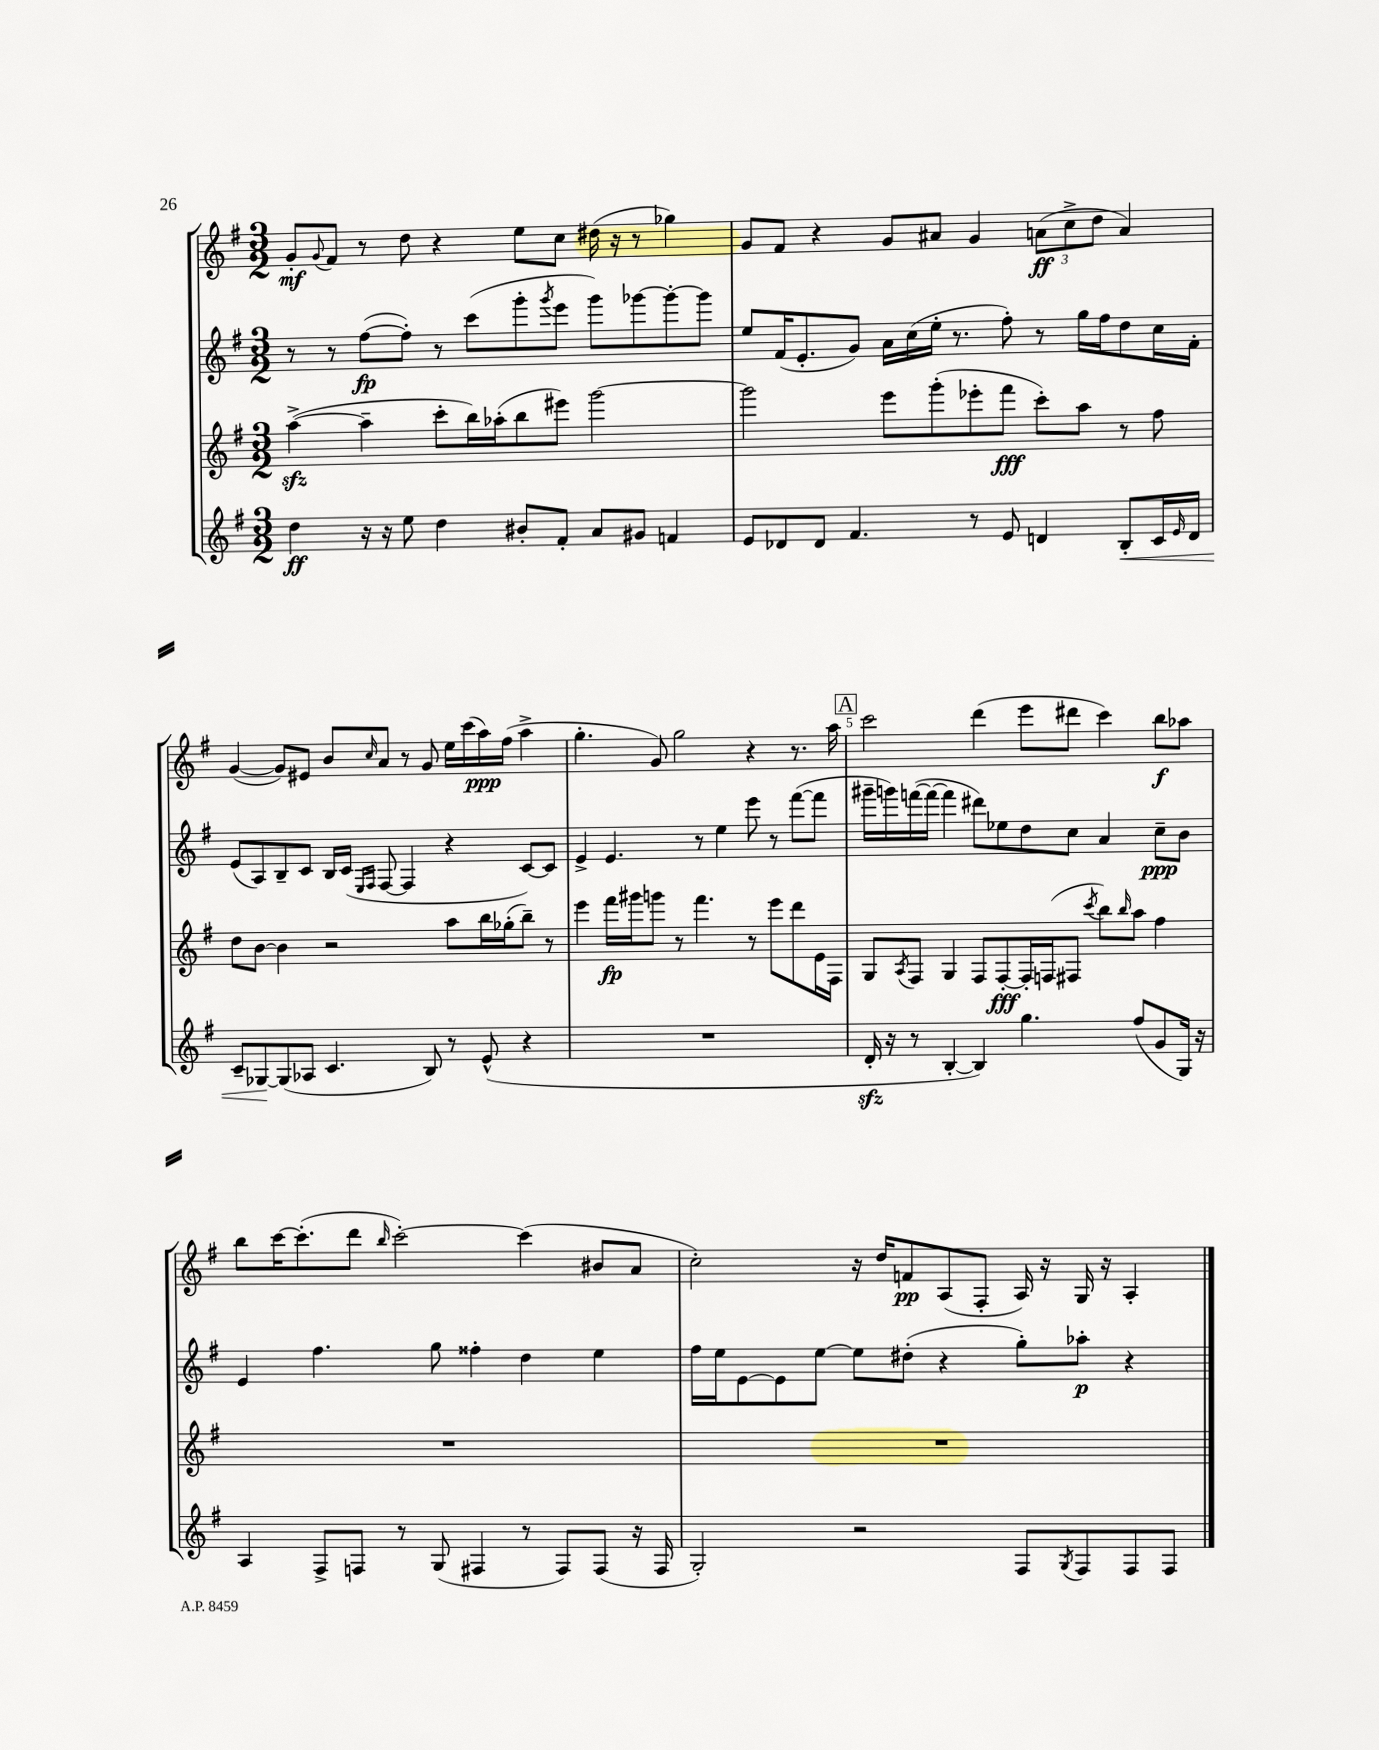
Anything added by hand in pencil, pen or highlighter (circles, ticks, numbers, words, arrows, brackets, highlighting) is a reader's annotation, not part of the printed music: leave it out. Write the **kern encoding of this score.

**kern	**dynam	**kern	**dynam	**kern	**dynam	**kern	**dynam
*part4	*part4	*part3	*part3	*part2	*part2	*part1	*part1
*staff4	*staff4	*staff3	*staff3	*staff2	*staff2	*staff1	*staff1
*clefG2	*	*clefG2	*	*clefG2	*	*clefG2	*
*k[f#]	*	*k[f#]	*	*k[f#]	*	*k[f#]	*
*M3/2	*	*M3/2	*	*M3/2	*	*M3/2	*
=1	=1	=1	=1	=1	=1	=1	=1
4dd\	ff	([4aazz^\	.	8r	.	8g'/L	mf
.	.	.	.	.	.	8qqg/	.
.	.	.	.	8r	.	8f#/J	.
16r	.	4aa~\]	.	([8ff#\L	fp	8r	.
16r	.	.	.	.	.	.	.
8ee\	.	.	.	8ff#'\J])	.	8dd\	.
4dd\	.	8ccc'\L	.	8r	.	4r	.
.	.	16bb\L)	.	(8ccc\L	.	.	.
.	.	(16aa-X'\J	.	.	.	.	.
8b#X'/L	.	8bb\	.	8ggg'\	.	8ee\L	.
.	.	.	.	8qggg/	.	.	.
8f#'/J	.	8eee#X\J)	.	8eee\J	.	8cc\J	.
8a/L	.	[2ggg\	.	8ggg\L)	.	(16dd#X\	.
.	.	.	.	.	.	16r	.
8g#X/J	.	.	.	[8ggg-X\	.	8r	.
4fn/	.	.	.	8ggg-'\_	.	4gg-X\)	.
.	.	.	.	8ggg-\J]	.	.	.
=2	=2	=2	=2	=2	=2	=2	=2
8e/L	.	2ggg\]	.	8ee/L	.	8g/L	.
8d-X/	.	.	.	(16f#/K	.	8f#/J	.
.	.	.	.	8.e'/	.	.	.
8d-/J	.	.	.	.	.	4r	.
4.f#/	.	.	.	8g/J)	.	.	.
.	.	8eee\L	.	16a\LL	.	8g/L	.
.	.	.	.	(16cc\	.	.	.
.	.	(8ggg'\	.	16ee'\JJ	.	8a#X/J	.
.	.	.	.	8.r	.	.	.
8r	.	8eee-X'\	.	.	.	4g/	.
8e/	.	8fff#\J	fff	8ff#'\)	.	.	.
4dn/	.	8ccc'\L)	.	8r	.	(12an\L	ff
.	.	.	.	.	.	12cc^\	.
.	.	8aa\J	.	16gg\LL	.	.	.
.	.	.	.	.	.	12dd\J	.
.	.	.	.	16ff#\J	.	.	.
!	!LO:HP:b	!	!	!	!	!	!
8B'/L	<	8r	.	8dd\	.	4a/)	.
16c/L	.	8ff#\	.	16cc\L	.	.	.
16qqe/	.	.	.	.	.	.	.
16d/JJ	.	.	.	16f#'\JJ	.	.	.
!!LO:LB:g=z
=3	=3	=3	=3	=3	=3	=3	=3
8c~/L	.	8dd\L	.	(8e/L	.	([4g/	.
[8G-X/	.	[8b\J	.	8A/)	.	.	.
(8G-/]	[	4b\]	.	8B~/	.	8g/L])	.
8A-X/J	.	.	.	8c/J	.	8e#X/J	.
4.c/	.	2r	.	16B/LL	.	8b/L	.
.	.	.	.	(16c/JJ	.	.	.
.	.	.	.	16qqE/LL	.	.	.
.	.	.	.	16qqF#/JJ	.	16qqcc/	.
.	.	.	.	[8F#/	.	8a/J	.
.	.	.	.	4F#/]	.	8r	.
8B/)	.	.	.	.	.	8g/	.
8r	.	8aa\L	.	4r	.	16ee\LL	.
.	.	.	.	.	.	(16ccc\	.
(8e^^/	.	16bb\L	.	.	.	16aa\)	ppp
.	.	(16gg-X'\J	.	.	.	(16ff#\JJ	.
4r	.	8bb~\J)	.	[8c/L)	.	4aa^\	.
.	.	8r	.	8c/J]	.	.	.
=4	=4	=4	=4	=4	=4	=4	=4
1.r	.	4eee\	.	4e^/	.	4.gg'\	.
.	.	16fff#\LL	fp	4.e/	.	.	.
.	.	16ggg#X\J	.	.	.	.	.
.	.	8gggn\J	.	.	.	8g/)	.
.	.	8r	.	.	.	2gg\	.
.	.	4.fff#\	.	8r	.	.	.
.	.	.	.	4ee\	.	.	.
.	.	8r	.	8eee\	.	4r	.
.	.	8eee\L	.	8r	.	.	.
.	.	8ddd\	.	([8fff#\L	.	8.r	.
.	.	16e\L	.	8fff#\J]	.	.	.
.	.	16F#\JJ	.	.	.	16aa\	.
!!LO:REH:place=s1:t=A
=5	=5	=5	=5	=5	=5	=5	=5
16dzz'/	.	8G/L	.	16ggg#X~\LL	.	2ccc\	.
16r	.	.	.	16gggn\)	.	.	.
.	.	8qA/	.	.	.	.	.
8r	.	8F#/J	.	([16fffn\	.	.	.
.	.	.	.	16fff\JJ_	.	.	.
[4B'/	.	4G/	.	4fff\]	.	.	.
4B/])	.	8F#/L	.	8ddd#X\L)	.	(4ddd\	.
.	.	[8F#'/	fff	8ee-X\	.	.	.
4.gg\	.	16F#'/L]	.	8dd\	.	8eee\L	.
.	.	(16Fn/J	.	.	.	.	.
.	.	8F#X/J	.	8cc\J	.	8ddd#X\J	.
.	.	8qccc/	.	.	.	.	.
.	.	8bb\L)	.	4a/	.	4ccc\)	.
.	.	16qqbb/	.	.	.	.	.
(8ff#/L	.	8aa\J	.	.	.	.	.
8g/	.	4ff#\	.	8cc~\L	ppp	8bb\L	f
16G/Jk)	.	.	.	8b\J	.	8aa-X\J	.
16r	.	.	.	.	.	.	.
!!LO:LB:g=z
=6	=6	=6	=6	=6	=6	=6	=6
4A/	.	1.r	.	4e/	.	8bb\L	.
.	.	.	.	.	.	[16ccc\K	.
.	.	.	.	.	.	(8.ccc'\]	.
8F#^/L	.	.	.	4.ff#\	.	.	.
8Fn/J	.	.	.	.	.	8ddd\J	.
.	.	.	.	.	.	16qqbb/	.
8r	.	.	.	.	.	[2ccc'\)	.
(8G/	.	.	.	8gg\	.	.	.
4F#X/	.	.	.	4ff##X'\	.	.	.
8r	.	.	.	4dd\	.	(4ccc\]	.
8F#/L)	.	.	.	.	.	.	.
(8F#/J	.	.	.	4ee\	.	8b#X/L	.
16r	.	.	.	.	.	8a/J	.
16F#/	.	.	.	.	.	.	.
=7	=7	=7	=7	=7	=7	=7	=7
2G'/)	.	1.r	.	16ff#\LL	.	2cc'\)	.
.	.	.	.	16ee\J	.	.	.
.	.	.	.	[8e\	.	.	.
.	.	.	.	8e\]	.	.	.
.	.	.	.	[8ee\J	.	.	.
2r	.	.	.	8ee\L]	.	16r	.
.	.	.	.	.	.	16dd/KL	.
.	.	.	.	(8dd#X'\J	.	8fn/	pp
.	.	.	.	4r	.	(8A/	.
.	.	.	.	.	.	8F#'/J	.
8F#/L	.	.	.	8gg'\L)	.	16A/)	.
.	.	.	.	.	.	16r	.
8qG/	.	.	.	.	.	.	.
8F#/	.	.	.	8aa-X'\J	p	16G/	.
.	.	.	.	.	.	16r	.
8F#/	.	.	.	4r	.	4A'/	.
8F#/J	.	.	.	.	.	.	.
==	==	==	==	==	==	==	==
*-	*-	*-	*-	*-	*-	*-	*-
